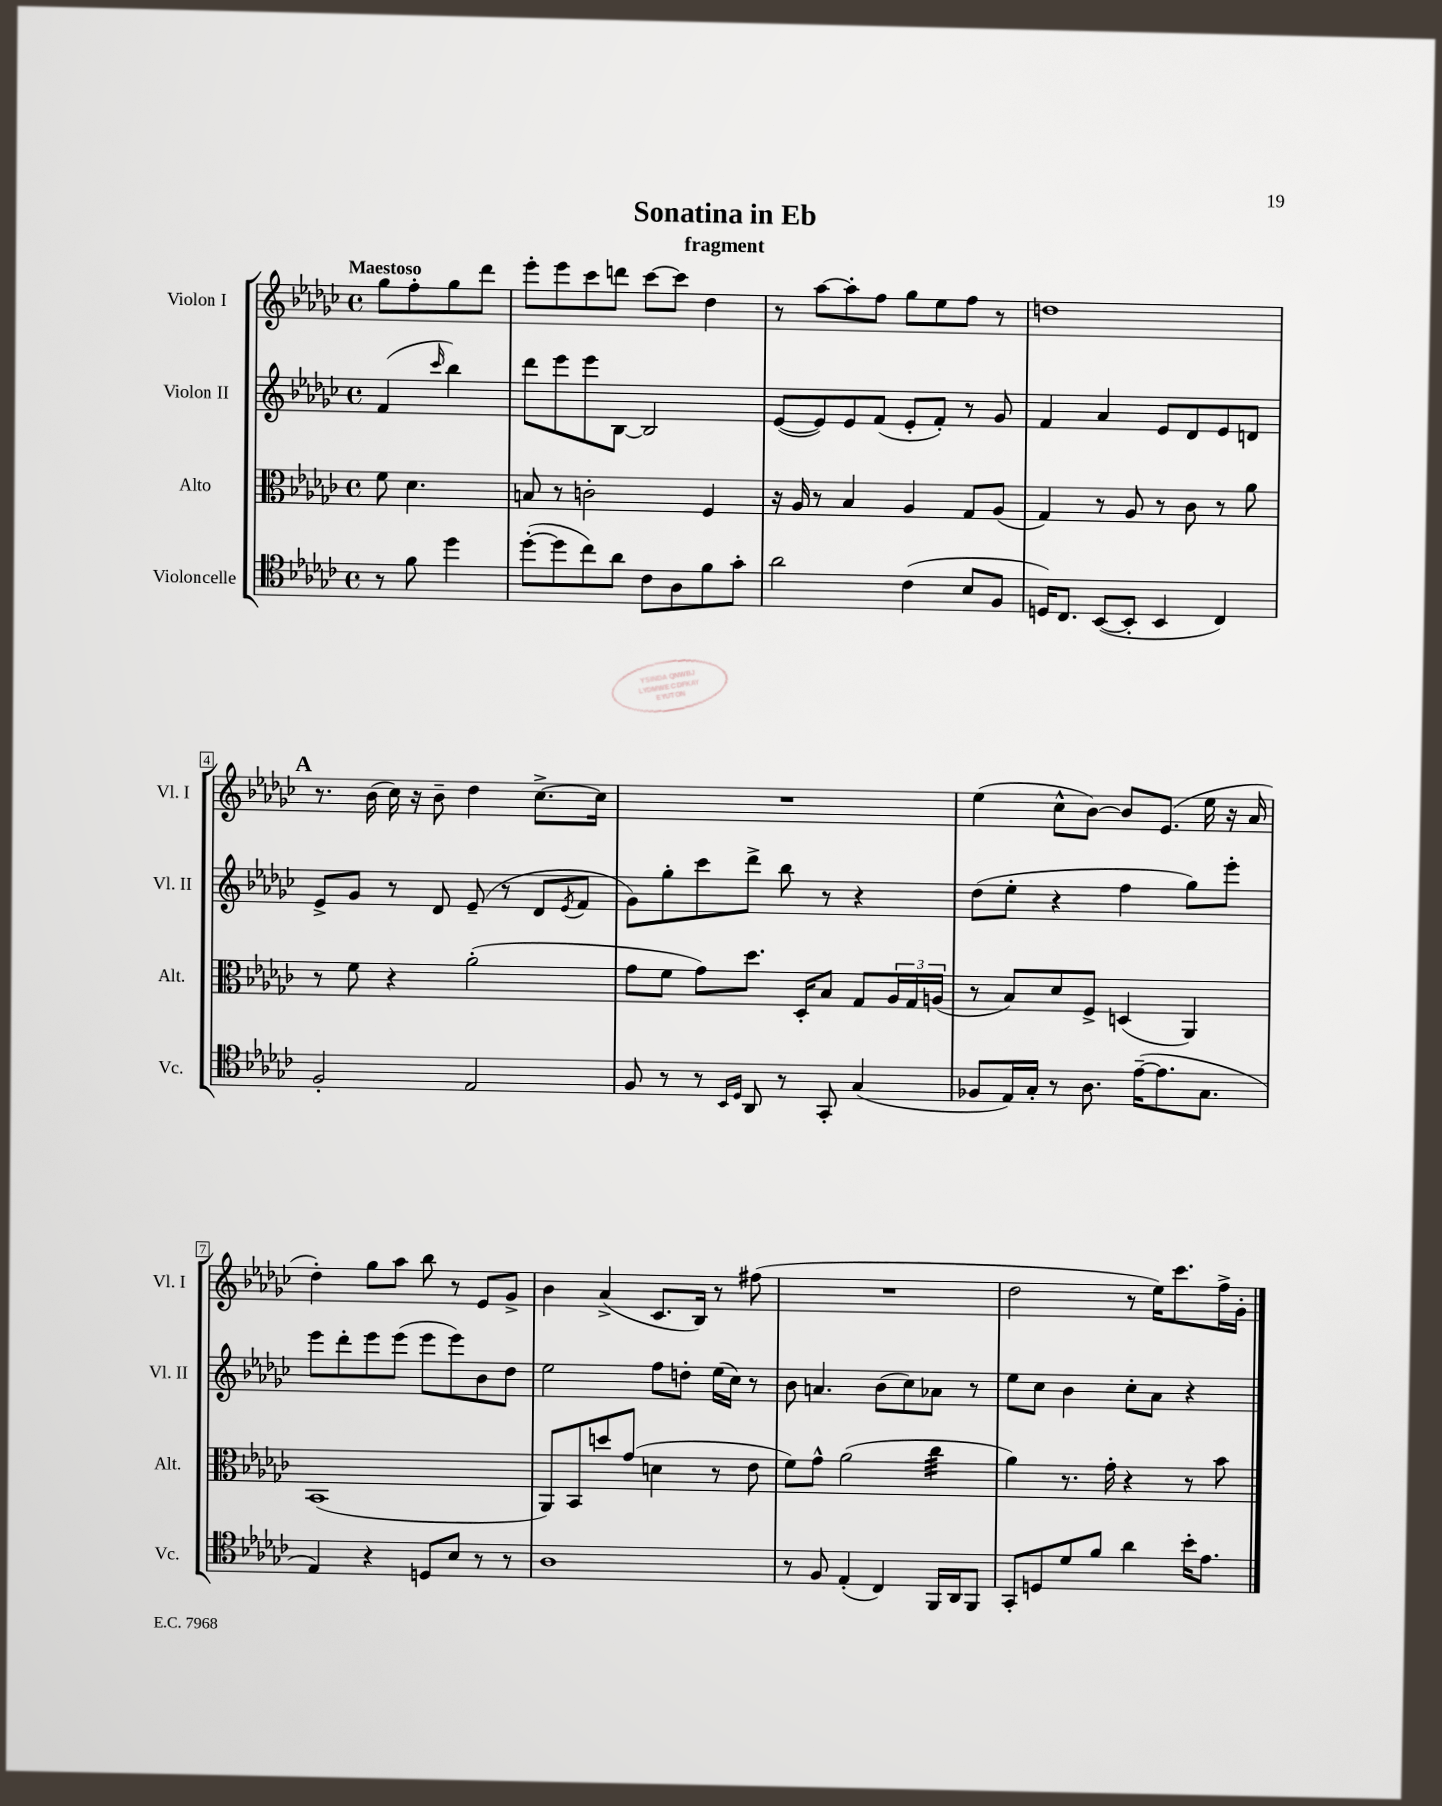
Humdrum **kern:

**kern	**kern	**kern	**kern
*part4	*part3	*part2	*part1
*staff4	*staff3	*staff2	*staff1
*I"Violoncelle	*I"Alto	*I"Violon II	*I"Violon I
*I'Vc.	*I'Alt.	*I'Vl. II	*I'Vl. I
*clefC4	*clefC3	*clefG2	*clefG2
*k[b-e-a-d-g-c-]	*k[b-e-a-d-g-c-]	*k[b-e-a-d-g-c-]	*k[b-e-a-d-g-c-]
*M4/4	*M4/4	*M4/4	*M4/4
*met(c)	*met(c)	*met(c)	*met(c)
=	=	=	=
!	!	!	!LO:TX:a:B:t=Maestoso
8r	8f\	(4f/	8gg-\L
8f\	4.d-\	.	8ff'\
.	.	16qqccc-/	.
4dd-\	.	4bb-\)	8gg-\
.	.	.	8ddd-\J
=1	=1	=1	=1
([8dd-'\L	8Bn/	8ddd-\L	8eee-'\L
8dd-\]	8r	8eee-\	8eee-\
8cc-\)	2cn'\	8eee-\	8ccc-\
8a-\J	.	[8B-\J	8dddn\J
8c-\L	.	2B-/]	[8ccc-\L
8A-\	.	.	8ccc-\J]
8f\	4F/	.	4dd-\
8g-'\J	.	.	.
=2	=2	=2	=2
2a-\	16r	([8e-/L	8r
.	16A-/	.	.
.	8r	8e-/])	[8aa-\L
.	4B-/	8e-/	8aa-'\]
.	.	(8f/J	8ff\J
(4c-\	4A-/	8e-'/L	8gg-\L
.	.	8f'/J)	8ee-\
8B-/L	8G-/L	8r	8ff\J
8F/J	(8A-/J	8g-/	8r
=3	=3	=3	=3
16Dn/KL)	4G-/)	4f/	1ddn
8.C-/J	.	.	.
([8BB-/L	8r	4a-/	.
8BB-'/J]	8A-/	.	.
4BB-/	8r	8e-/L	.
.	8c-\	8d-/	.
4C-/)	8r	8e-/	.
.	8a-\	8dn/J	.
!!LO:LB:g=z
!!LO:REH:place=s1:t=A
=4	=4	=4	=4
2F'/	8r	8e-^/L	8.r
.	8f\	8g-/J	.
.	.	.	(16b-\
.	4r	8r	16cc-\)
.	.	.	16r
.	.	8d-/	8b-~\
2E-/	(2a-'\	(8e-~/	4dd-\
.	.	8r	.
.	.	8d-/L	[8.cc-^\L
.	.	8qe-/	.
.	.	8f/J	.
.	.	.	16cc-\Jk]
=5	=5	=5	=5
8F/	8g-\L	8g-\L)	1r
8r	8f\J	8gg-'\	.
8r	8g-\L)	8ccc-\	.
16qqBB-/LL	.	.	.
16qqD-/JJ	.	.	.
8AA-/	8.dd-\J	8ddd-^\J	.
8r	.	8bb-\	.
.	16D-'/KL	.	.
8GG-'/	8B-/J	8r	.
(4G-/	8G-/L	4r	.
.	24A-/L	.	.
.	24G-/	.	.
.	(24An/JJ	.	.
=6	=6	=6	=6
8F-X/L	8r	(8dd-\L	(4ee-\
16E-/L)	8B-/L)	8ee-'\J	.
16G-'/JJ	.	.	.
8r	8d-/	4r	8cc-^^\L
8.A-\	8F^/J	.	[8b-\J)
.	(4Dn/	4ff\	8b-/L]
([16e-~\KL	.	.	.
8.e-\]	.	.	(8.e-/J
.	4AA-/)	8gg-\L)	.
8.G-\J	.	.	16ee-\
.	.	8eee-'\J	16r
.	.	.	16a-/
!!LO:LB:g=z
=7	=7	=7	=7
4E-/)	(1BB-	8eee-\L	4dd-'\)
.	.	8ddd-'\	.
4r	.	8eee-\	8gg-\L
.	.	(8eee-\J	8aa-\J
8Dn/L	.	8eee-\L	8bb-\
8B-/J	.	8eee-\)	8r
8r	.	8b-\	8e-/L
8r	.	8dd-\J	8g-^/J
=8	=8	=8	=8
1A-	8AA-/L)	2ee-\	4b-\
.	8BB-/	.	.
.	8ddn/	.	(4a-^/
.	(8g-/J	.	.
.	4dn\	8ff\L	8.c-/L
.	.	8ddn'\J	.
.	.	.	16B-/Jk)
.	8r	(16ee-\LL	8r
.	.	16cc-\JJ)	.
.	8e-\	8r	(8ff#X\
=9	=9	=9	=9
8r	8f\L)	8b-\	1r
8F/	8g-^^\J	4.an/	.
(4E-'/	(2a-\	.	.
4C-/)	.	(8b-\L	.
.	.	8cc-\)	.
*	*tremolo	*	*
16FF/LL	32cc-\LLL	8a-X\J	.
.	32cc-\	.	.
16AA-/J	32cc-\	.	.
.	32cc-\	.	.
8FF/J	32cc-\	8r	.
.	32cc-\	.	.
.	32cc-\	.	.
.	32cc-\JJJ	.	.
*	*Xtremolo	*	*
=10	=10	=10	=10
8GG-'/L	4a-\)	8ee-\L	2dd-\
8Dn/	.	8cc-\J	.
8d-/	8.r	4b-\	.
8f/J	.	.	.
.	16g-'\	.	.
4a-\	4r	8cc-'\L	8r
.	.	8a-\J	16ee-\KL)
.	.	.	8.ccc-\
16b-'\KL	8r	4r	.
8.e-\J	.	.	.
.	8b-\	.	16ff^\L
.	.	.	16g-'\JJ
==	==	==	==
*-	*-	*-	*-
